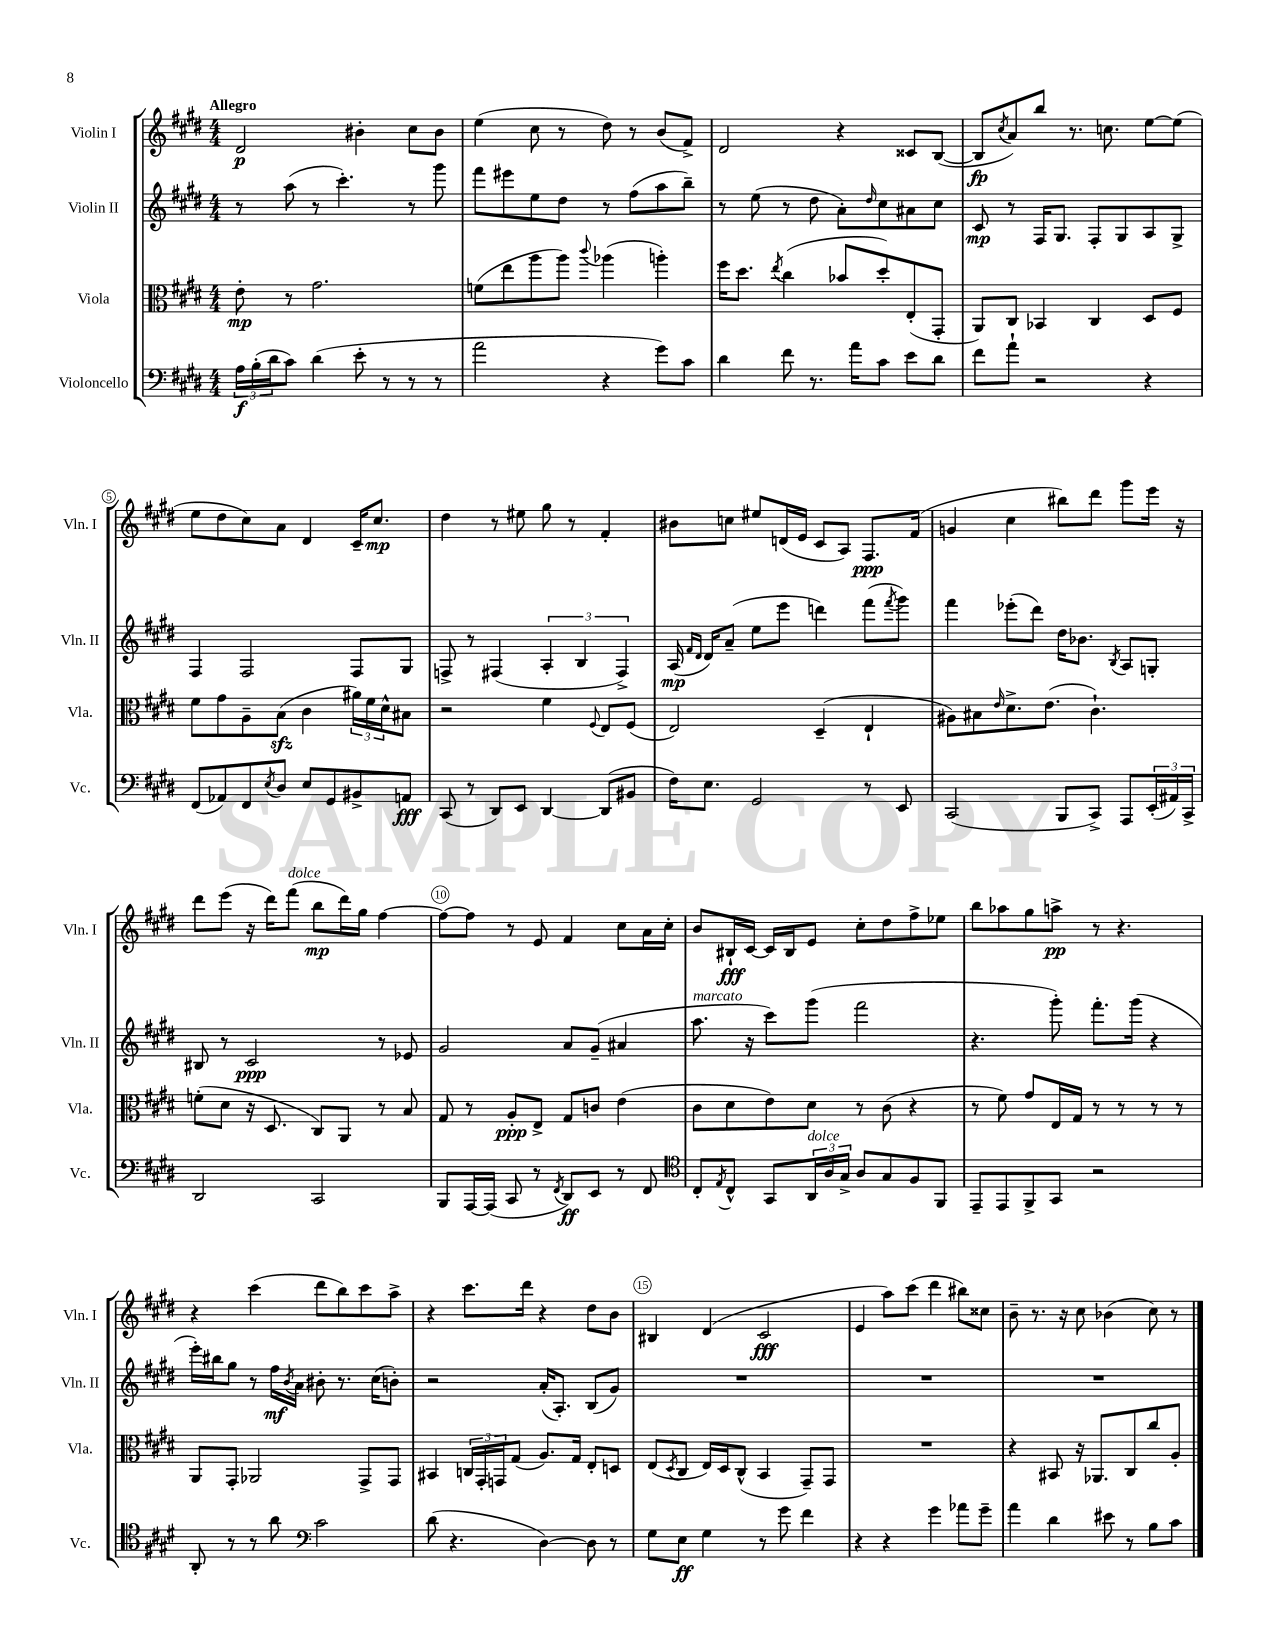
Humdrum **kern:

**kern	**kern	**kern	**kern
*staff4	*staff3	*staff2	*staff1
*clefF4	*clefC3	*clefG2	*clefG2
*k[f#c#g#d#]	*k[f#c#g#d#]	*k[f#c#g#d#]	*k[f#c#g#d#]
*M4/4	*M4/4	*M4/4	*M4/4
24A	8e'	8r	2d#
(24B'	.	.	.
24d#	.	.	.
8c#)	8r	(8aa	.
(4d#	2.g#	8r	.
.	.	4.ccc#')	.
8e'	.	.	4b#'
8r	.	.	.
8r	.	8r	8cc#
8r	.	8ggg#	8b#
=	=	=	=
2a	(8f	8fff#	(4ee
.	8ee	8eee#	.
.	8aa	8ee	8cc#
.	8aa)	8dd#	8r
.	8qqccc#	.	.
4r	(4aa-	8r	8dd#)
.	.	(8ff#	8r
8g#)	4aa')	8aa	(8b
8c#	.	8bb~)	8f#^)
=	=	=	=
4d#	16ff#	8r	2d#
.	8.dd#	.	.
.	.	(8ee	.
.	8qee	.	.
8f#	(4cc#	8r	.
8.r	.	8dd#	.
.	8b-	8a')	4r
16a	.	.	.
.	.	16qqdd#	.
8c#	8dd#')	8cc#	.
8e	(8E'	8a#	8c##
8d#	8GG#'	8cc#	([8B
=	=	=	=
8f#	8AA)	8c#	8B]
.	.	.	8qcc#
8a`	8C#	8r	8a)
2r	4BB-	16F#	8bb
.	.	8.G#	.
.	.	.	8.r
.	4C#	8F#'	.
.	.	.	8.cc
.	.	8G#	.
4r	8D#	8A	[8ee
.	8F#	8G#^	(8ee]
=	=	=	=
(8FF#	8f#	4F#	8ee
8AA-)	8g#	.	8dd#
8FF#	8A~	2F#	8cc#)
8qE	.	.	.
8D#	(8B	.	8a
8E	4c#	.	4d#
8GG#	.	.	.
8BB#^	24a#)	8F#	16c#~
.	24f#	.	.
.	.	.	8.cc#
.	24d#^^	.	.
8AA	8B#	8G#	.
=	=	=	=
(8CC#	2r	8F^	4dd#
8r	.	8r	.
8DD#)	.	(4F#	8r
8EE	.	.	8ee#
[4DD#	4f#	6A'	8gg#
.	.	.	8r
.	.	6B	.
.	8qqF#	.	.
(8DD#]	8E	.	4f#'
.	.	6F#^)	.
8BB#	(8F#	.	.
=	=	=	=
16F#)	2E)	(16A	8b#
.	.	16qqf#	.
.	.	16qqd#	.
8.E	.	16d#)	.
.	.	(8a~	8cc
2GG#	.	8ee	8ee#
.	.	8eee	(16d
.	.	.	16e
.	(4D#~	4ddd)	8c#
.	.	.	8A)
8r	4E`	(8fff#	8.F#
.	.	8qfff#	.
8EE	.	8ggg#)	.
.	.	.	(16f#
=	=	=	=
(2CC#	8A#)	4fff#	4g
.	8B#	.	.
.	16qqe	.	.
.	8.d#^	(8eee-'	4cc#
.	.	8ddd#)	.
.	(8.e	.	.
8BBB	.	16dd#	8bb#)
.	.	8.b-	.
8CC#^)	4.c#`)	.	8ddd#
.	.	8qB	.
8AAA	.	8A	8ggg#
(24EE'	.	8G'	16eee
24AA#)	.	.	.
.	.	.	16r
24CC#^	.	.	.
=	=	=	=
2DD#	(8f'	8B#	8ddd#
.	8d#	8r	(8eee
.	16r	2c#	16r
.	8.D#	.	16ddd#)
.	.	.	(8fff#
2CC#	8C#)	.	8bb
.	8AA	.	16ddd#)
.	.	.	16gg#
.	8r	8r	[4ff#
.	8B	8e-	.
=	=	=	=
8BBB	8G#	2g#	8ff#_
[16AAA	8r	.	8ff#]
(16AAA]	.	.	.
8CC#	8A'	.	8r
8r	8E^	.	8e
8qFF#	.	.	.
8DD#)	8G#	8a	4f#
8EE	8c	(8g#~	.
8r	(4e	4a#	8cc#
8FF#	.	.	16a
.	.	.	16cc#'
=	=	=	=
*clefC4	*	*	*
8C#'	8c#	8.aa	8b
8qE	.	.	.
8C#^^	8d#	.	16B#`
.	.	16r	[16c#
8GG#	8e)	8ccc#)	16c#]
.	.	.	16B#
24AA	8d#	(8ggg#	8e
24A	.	.	.
24G#^	.	.	.
8A	8r	2fff#	8cc#'
8G#	(8c#	.	8dd#
8F#	4r	.	8ff#^
8FF#	.	.	8ee-
=	=	=	=
8EE~	8r	4.r	8bb
8EE	8f#)	.	8aa-
8FF#^	8g#	.	8gg#
8GG#	16E	8ggg#')	8aa^
.	16G#	.	.
2r	8r	8.fff#'	8r
.	8r	.	4.r
.	.	(16ggg#	.
.	8r	4r	.
.	8r	.	.
=	=	=	=
8AA'	8AA	16eee')	4r
.	.	16bb#	.
8r	8GG#'	8gg#	.
8r	2AA-	8r	(4ccc#
8a	.	16ff#	.
.	.	8qb	.
.	.	16a	.
*clefF4	*	*	*
2c#	.	8b#'	8ddd#
.	.	8.r	8bb)
.	8GG#^	.	8ccc#
.	.	(16cc#	.
.	8GG#	8b')	8aa^
=	=	=	=
(8d#	4BB#	2r	4r
4.r	.	.	.
.	24C	.	8.ccc#
.	24GG#'	.	.
.	24GG	.	.
.	(8G#	.	.
.	.	.	16ddd#
[4D#)	8.A)	(16a'	4r
.	.	8.A')	.
.	16G#	.	.
8D#]	8E'	(8B	8dd#
8r	8D	8g#)	8b
=	=	=	=
8G#	(8E	1r	4B#
.	8qD#	.	.
8E	8C#	.	.
4G#	16E)	.	(4d#
.	16D#	.	.
.	(8C#^^	.	.
8r	4BB	.	2c#
8g#	.	.	.
4f#	8GG#~)	.	.
.	8GG#	.	.
=	=	=	=
4r	1r	1r	4e
4r	.	.	8aa)
.	.	.	(8ccc#
4g#	.	.	4ddd#
8a-	.	.	8bb#)
8g#~	.	.	8cc##
=	=	=	=
4a	4r	1r	8b~
.	.	.	8.r
4d#	8BB#	.	.
.	.	.	16r
.	16r	.	8cc#
.	8.AA-	.	.
8e#	.	.	(4b-
8r	8C#	.	.
8B	8cc#	.	8cc#)
8c#	8A'	.	8r
==	==	==	==
*-	*-	*-	*-
